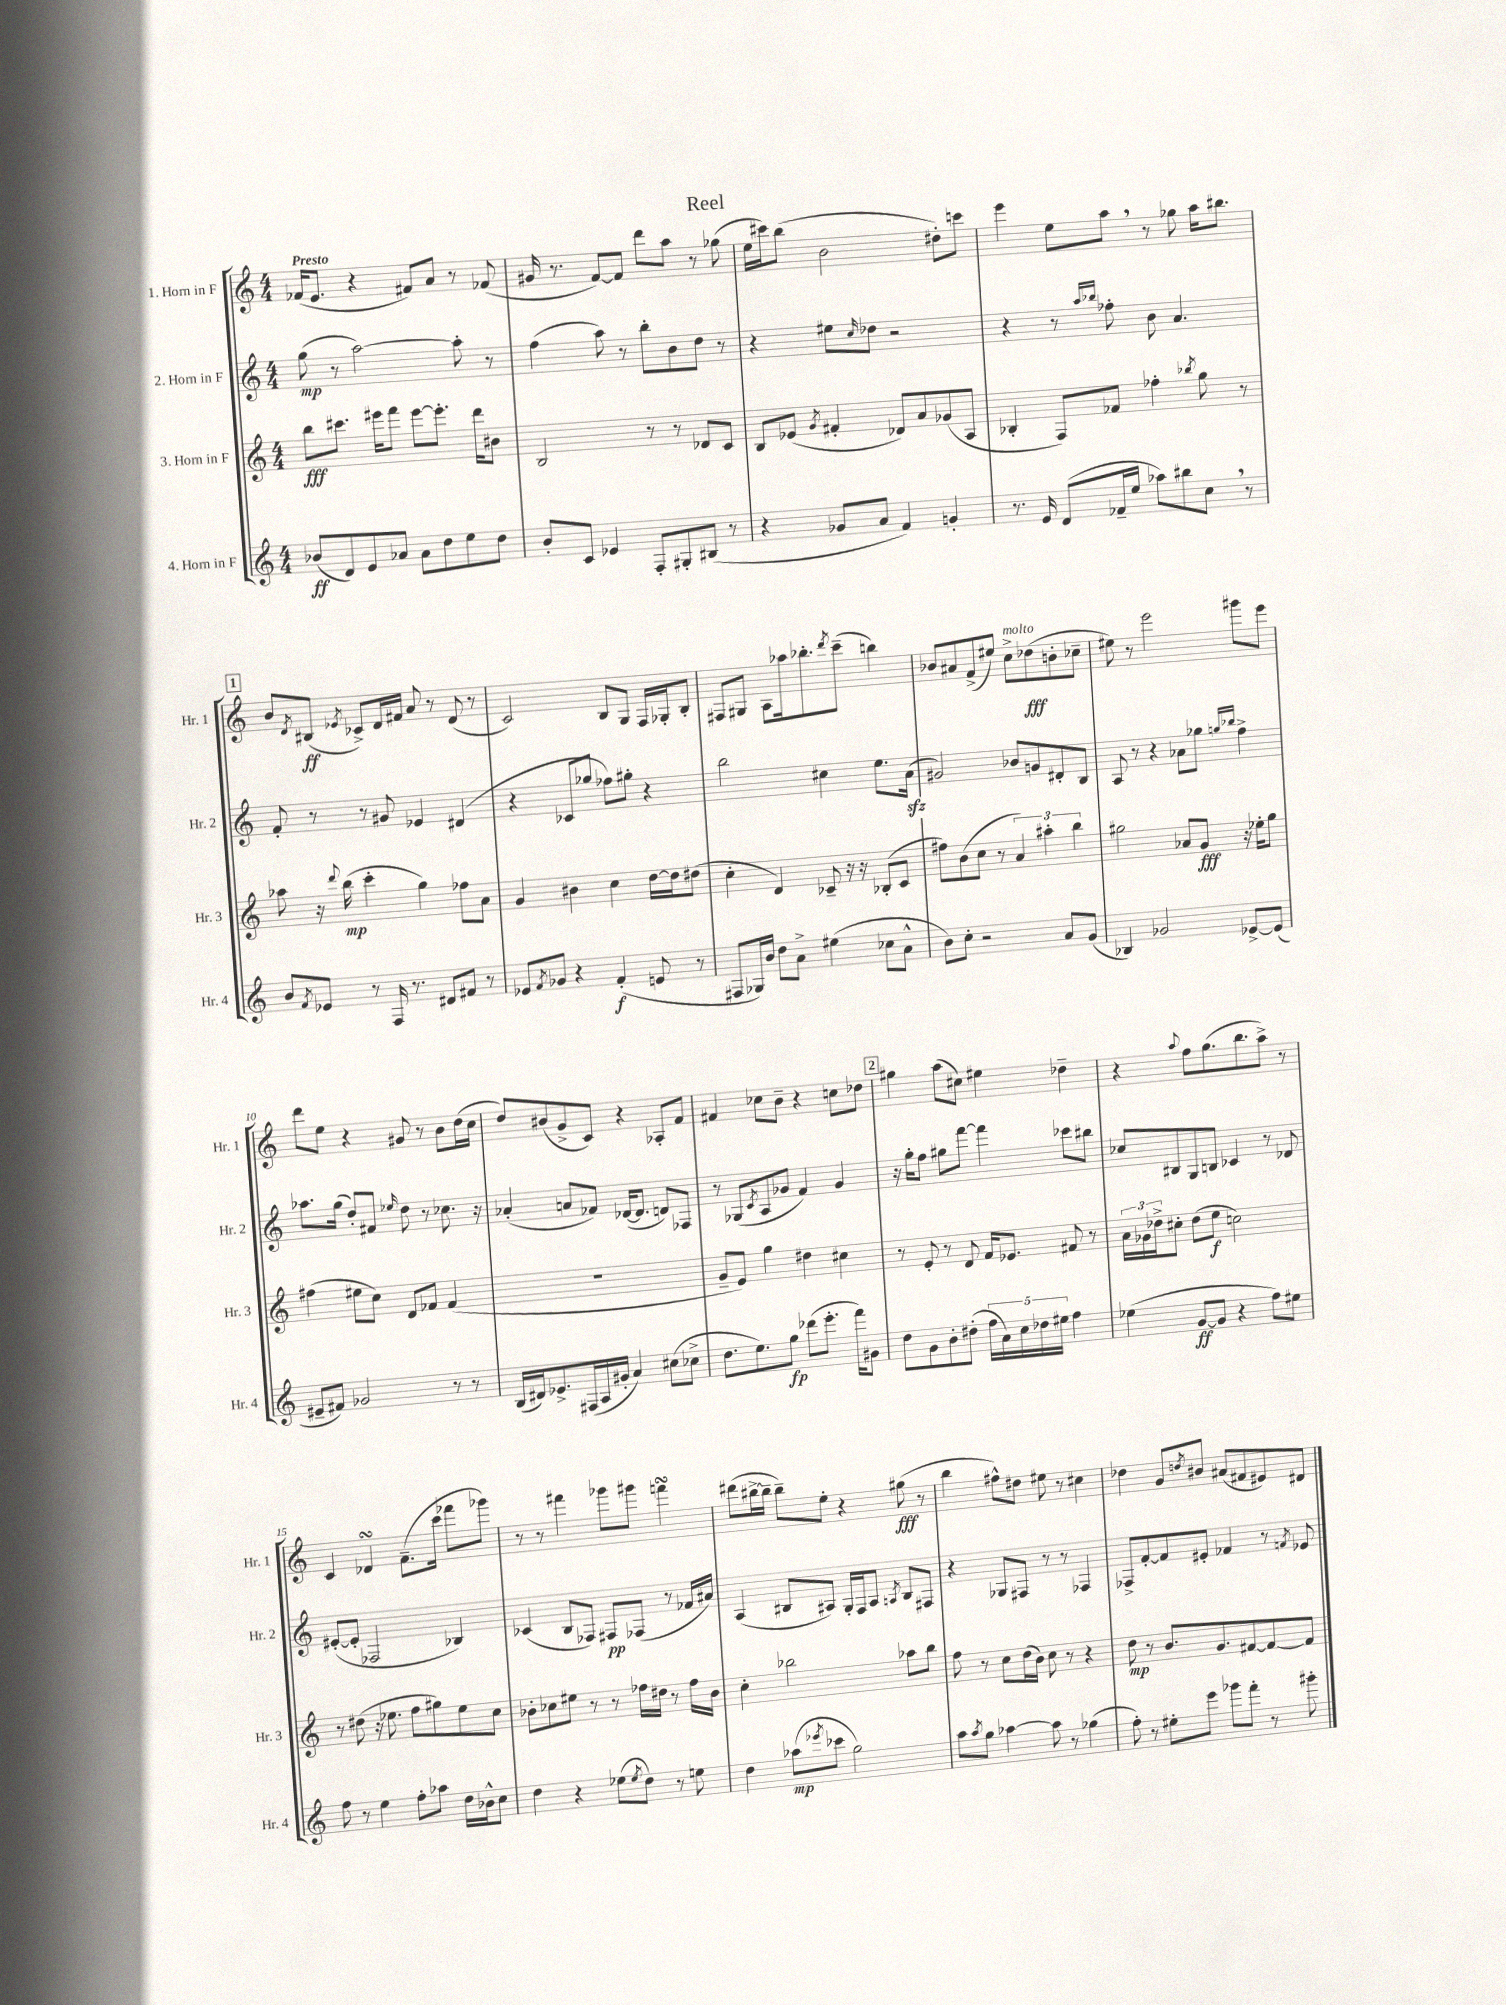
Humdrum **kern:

**kern	**kern	**kern	**kern
*staff4	*staff3	*staff2	*staff1
*clefG2	*clefG2	*clefG2	*clefG2
*k[]	*k[]	*k[]	*k[]
*M4/4	*M4/4	*M4/4	*M4/4
(8b-/L	8bb\L	(8gg\	(16f-/LK
.	.	.	8.e/J
8d/)	8.ccc#\J	8r	.
8e/	.	[2aa\)	4r
.	16eee#\LK	.	.
8a-/J	8fff\J	.	.
8a-\L	[8eee#\L	.	8f#/L)
8dd\	8.eee#'\]J	.	8a/J
8ee\	.	8aa'\]	8r
.	16ddd\LK	.	.
8dd\J	8b#\J	8r	(8f-/
=	=	=	=
8b'/L	2B/	(4ff\	16g#/
.	.	.	8.r
8c/J	.	.	.
4e-/	.	8aa\)	[8f/L)
.	.	8r	8f/]J
8F'/L	8r	8bb'\L	8ddd\L
8G#'/	8r	8b\	8aa\J
(8B#/J	8d-/L	8dd\J	8r
8r	8c/J	8r	(8gg-\
=	=	=	=
4r	8B/L	4r	16ee\LL
.	.	.	16ccc#\J)
.	(8e-/J	.	(8bb\J
.	8qg/	.	.
8g-/L	4f#'/	8ee#\L	2b\
.	.	16qqcc/	.
8a/J	.	8dd-\J	.
4f/)	8d-/L)	2r	.
.	8a/	.	.
4g'/	(8g-/	.	8dd#'\L)
.	8A/J	.	8ccc\J
=	=	=	=
8.r	4B-'/	4r	4eee\
16e/	.	.	.
(8d/L	8F/L)	8r	8ee\L
.	.	16qqaa/LL	.
.	.	16qqbb-/JJ	.
16f-~/L	8f-/J	8ff-'\	8aa\J
16ee/JJ	.	.	.
8aa-\L)	4ff-'\	8b\	8r
8bb#\	.	4.a/	8gg-\
.	8qbb-/	.	.
8cc\J	8gg\	.	16aa\LK
.	.	.	8.bb#\J
8r	8r	.	.
=	=	=	=
8b/L	8aa-\	8f'/	8b/L
8qf/	.	.	8qd/
8e-/J	16r	8r	(8B#/J
.	8qqddd/	.	.
.	(16bb\	.	.
.	.	.	8qe-/
8r	4ccc'\	8r	8c-^/L)
16F/	.	8g#/	16d/L
8.r	.	.	16f#/JJ
.	4gg\)	4e-/	8a/
8d#/L	.	.	8r
8f#/J	8ff-\L	(4d#/	(8d/
8r	8a\J	.	8r
=	=	=	=
8e-/L	4g/	4r	2c/)
8qf/	.	.	.
8g-/J	.	.	.
4r	4b#\	8c-/L	.
.	.	8gg-/J	.
(4f'/	4cc\	8ff-\L)	8B/L
.	.	8gg#'\J	8G/J
8e/	[16dd\LL	4r	16F/LL
.	16dd\]J	.	16G-'/J
8r	(8dd#\J	.	8B'/J
=	=	=	=
8F#/L	4cc'\	2bb\	8F#/L
16G-/L)	.	.	8G#/J
16b/JJ	.	.	.
8dd\L	4d/)	.	8A\L
8a^\J	.	.	16aa-\k
.	.	.	8.bb-'\
(4ee#\	8c-~/	4cc#\	.
.	.	.	8qddd/
.	16r	.	(8ccc~\J
.	16r	.	.
8cc-\L	(8B-'/L	8.ee\L	4bb\)
8a^^\J	8c-/J	.	.
.	.	(16a\Jk	.
=	=	=	=
8b\L)	8ff#\L)	2g#/)	8b-/L
8cc'\J	(8b\	.	8a#/
2r	8cc\J	.	(8f^/
.	8r	.	8ee#/J)
.	6a/)	8b-/L	8cc^\L
.	.	8g/	(8dd-\
.	6aa#'\	.	.
8a/L	.	8d#'/	8b'\
.	6bb\	.	.
(8g/J	.	8B/J	8cc-~\J
=	=	=	=
4B-/)	2gg#\	8A/	8ee#\)
.	.	8r	8r
2g-/	.	4r	2eee\
.	8a-/L	8a-\L	.
.	8g/J	8gg-\J	.
.	.	16qqgg/LL	.
.	.	16qqbb-/JJ	.
[8e-^/L	16r	4ff^\	8ggg#\L
.	16ee-'\LK	.	.
(8e-/]J	8gg#\J	.	8eee\J
=	=	=	=
8e#~/L	(4ff#\	8.aa-\L	8ddd\L
8f#/J)	.	.	8ee\J
.	.	(16gg\Jk	.
2g-/	8ee#\L	8dd'/L)	4r
.	8cc\J)	8f#/J	.
.	.	16qqee-/	.
.	8d/L	8dd\	8g#/
.	8f-/J	8r	8r
8r	(4f-/	8.cc-\	8b\L
8r	.	.	(16dd\L
.	.	16r	16cc\JJ
=	=	=	=
(16B/LL	1r	(4a-'/	8dd/L)
16d#/J)	.	.	.
8.e-^/	.	.	(8b#/
.	.	8a/L	8g^/
(16F#/L	.	.	.
16A/	.	8f-/J)	8c/J)
16g#'/JJ	.	.	.
4a/)	.	([16d-/LK	4r
.	.	8.d-/]J	.
(8cc#\L	.	8d/L)	8A-'/L
8cc-^\J	.	8F-/J	8f/J
=	=	=	=
8.dd\L	8g~/L	8r	4f#/
.	8e/J)	(8G-/L	.
8.ee\)	.	.	.
.	.	8qc/	.
.	4gg\	8A/	8cc-\L
8gg\J	.	8g-/J	8b~\J
(8ddd-\L	4dd#\	4f/)	4r
8.eee'\J	.	.	.
.	4cc#\	4g-/	8cc\L
16fff\LK)	.	.	.
8g#\J	.	.	8dd-\J
=	=	=	=
8dd\L	8r	16r	4gg#\
.	.	16gg'\LK	.
8g\	8e'/	8ff\J	.
8b'\	8r	8gg#\L	(8aa\L
(8dd#'\J	8d/	[8fff\J	8cc#\J)
20ff\LL	16f/LK	4fff\]	4ee#\
20a\)	.	.	.
.	8.e-/J	.	.
20cc\	.	.	.
20dd-\	.	.	.
20ee#\JJ	.	.	.
4ff\	8f#/	8ccc-\L	4dd-~\
.	8r	8bb#\J	.
=	=	=	=
(4ee-\	24a\LL	8cc-/L	4r
.	24g-\	.	.
.	24dd-^\J	.	.
.	8cc#'\J	8B#/	.
.	.	.	8qqaa/
[8g/L	(8dd-\L	8G/	8ff\L
8g/]J	8ee\J	8B/J	(8.gg\
4r	2cc\)	4c-/	.
.	.	.	8.bb\
8ff\L)	.	8r	8aa^\J)
8ee#\J	.	8d-/	8r
=	=	=	=
8ff\	8r	([8e#'/L	4c/
8r	(8dd#\	8e#'/]J	.
4ee\	16r	2F-/	4d-/
.	8.ee-\	.	.
8ff'\L	8ff\L	.	(8.f~\L
8aa-\J	8gg#\)	.	.
.	.	.	16ccc\Jk
16dd\LL	8ee-\	4B-/)	8fff-\L
16b-^^\J	.	.	.
8cc\J	8cc\J	.	8ggg-\J)
=	=	=	=
4dd\	8b-'\L	(4c-/	8r
.	8cc-\	.	8r
4r	8ee#\J	8B/L	4fff#\
.	8r	8F-/J)	.
(8ee-\L	8r	8F#/L	8ggg-\L
8qee-/	.	.	.
8dd\J)	16ff-\LL	(8F-/J	8ggg#\J
.	16dd#\JJ	.	.
8r	8r	8r	4fff\
8ee\	16ff-\LL	16f-/LL	.
.	16b-\JJ	16a#/JJ)	.
=	=	=	=
4dd\	4cc'\	(4A/	(8ddd#\L
.	.	.	[16bb#^\L
.	.	.	16bb#~\]JJ
(8aa-\L	2bb-\	8B#/L	8bb#~\L)
8qeee-/	.	.	.
8ccc-\J	.	8A#/J)	8ee'\J
2gg\)	.	16G'/LL	4r
.	.	16F/J	.
.	.	8A#/J	.
.	.	8qA/	.
.	8aa-\L	8B#/L	(8gg#\
.	8bb-\J	8F#/J	8r
=	=	=	=
8aa\L	8ff\	4r	4bb\
8qaa/	.	.	.
8gg\J	8r	.	.
[4aa-\	8cc\L	8G-/L	8ff#^^\L)
.	(16dd\L	8F#/J	8dd#\J
.	16b\JJ)	.	.
8aa-\]	8cc\	8r	8ee#\
8r	8r	8r	8r
(4gg-\	4r	4F-/	4cc#\
=	=	=	=
8ff'\)	8dd\	8F-^/L	4dd-\
8r	8r	[8f'/	.
8ee#'\L	8.b/L	8f/]	8g/L
.	.	.	8qdd/
8eee\J	.	8e#'/J	8b#/J
.	8.g/	.	.
8ggg-\L	.	4f-/	(8a#/L
8fff'\J	[8f#/	.	8f#/
8r	8f#/_	8r	8e#/)
.	.	8qf/	.
8ggg#'\	8f#/]J	8e-/	8d#/J
==	==	==	==
*-	*-	*-	*-
